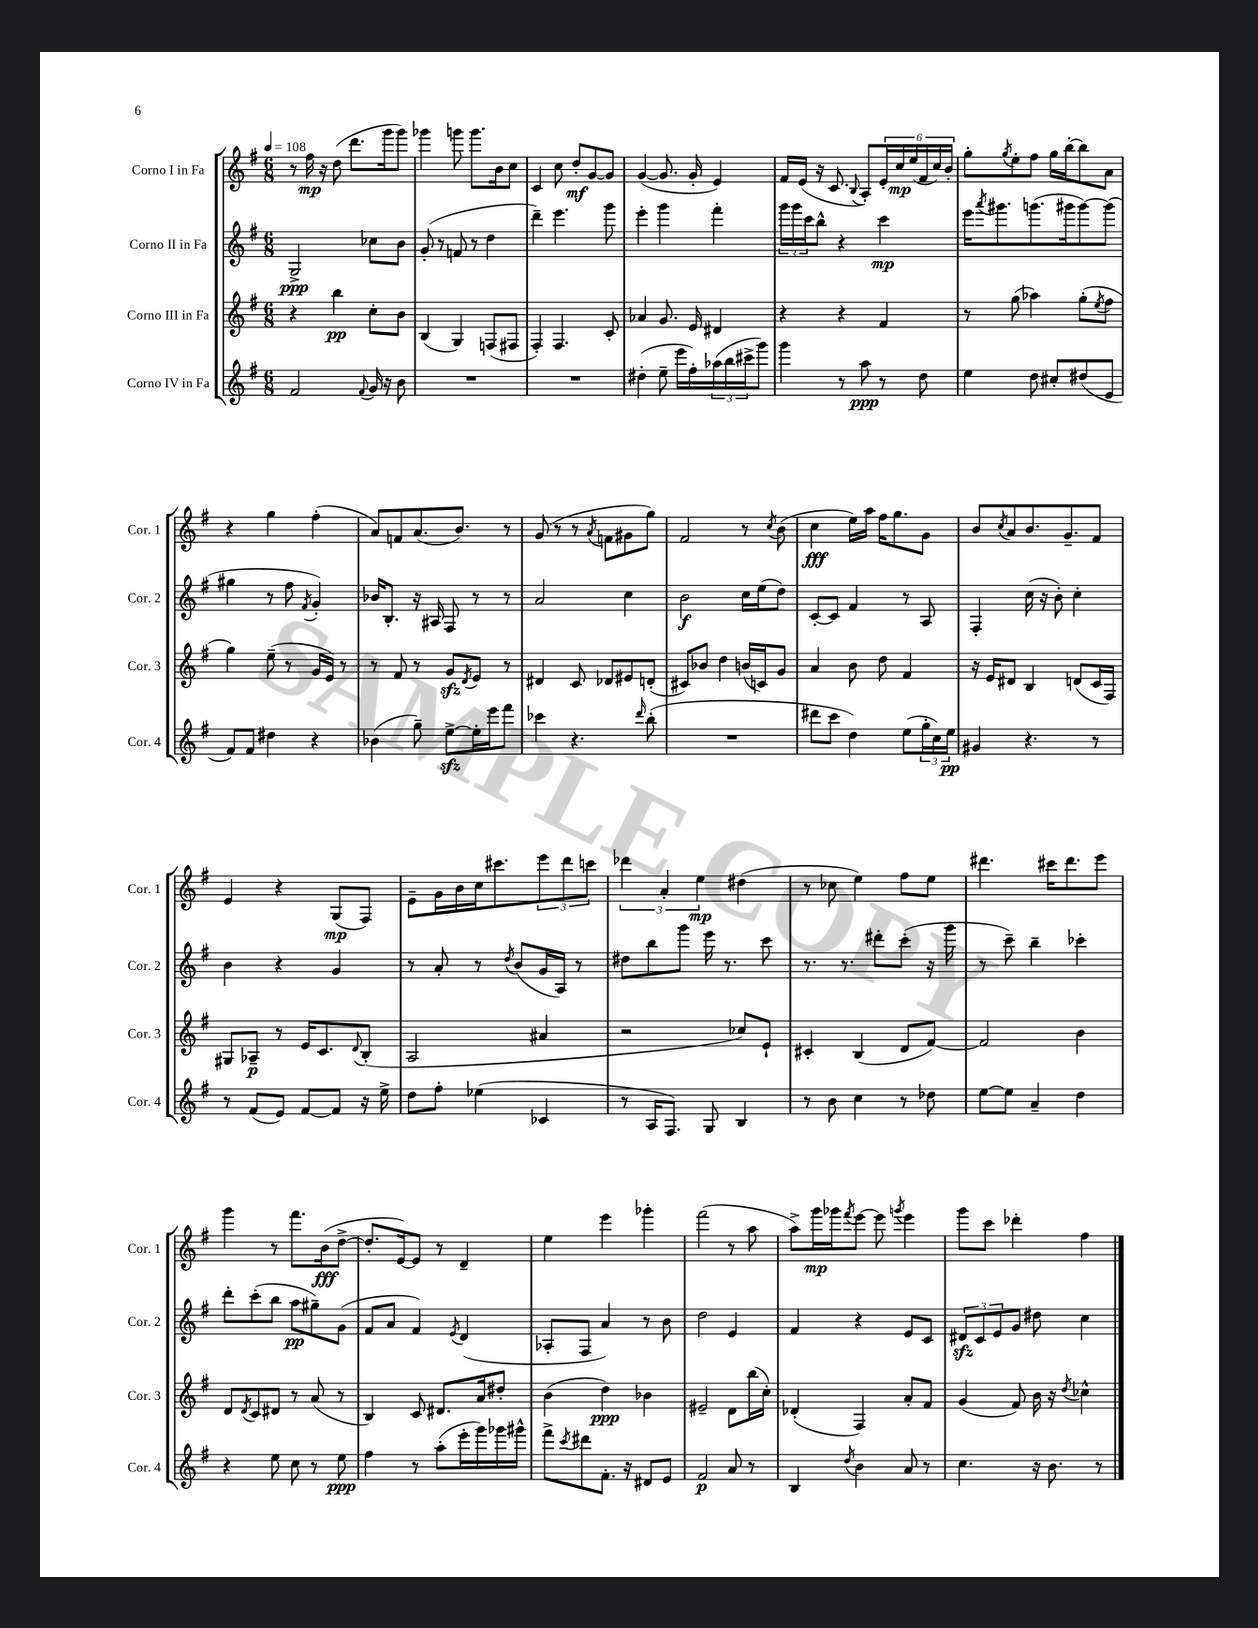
<<
\new StaffGroup <<
\new Staff = "s0" \with { instrumentName = "Corno I in Fa" shortInstrumentName = "Cor. 1" } {
    \clef treble \key g \major \numericTimeSignature \time 6/8 \tempo 4 = 108
    r8 fis''16\mp r16 d''8( d'''8. g'''16 g'''8) |
    ges'''4 g'''8 g'''8. b'16 c''8 |
    c'4 c''8 d''8-.\mf g'8~ g'8 |
    g'4~( g'8. g'16-. e'4) |
    fis'16 e'16( r16 c'8. \appoggiatura { b8 } a8-.) \tuplet 6/4 { e'16-. c''16\mp e''16( fis'16 c''16) b'16-. } |
    g''8-. \acciaccatura { g''8 } e''8-. fis''8 g''16 b''16~-. b''8 a'8 |
    r4 g''4 fis''4-.( |
    a'8) f'8 a'8.( b'8.) r8 |
    g'8( r8 r8 \acciaccatura { a'8 } f'8 gis'8 g''8) |
    fis'2 r8 \acciaccatura { c''8 } b'8( |
    c''4\fff e''16) a''16 fis''16 g''8. g'8 |
    b'8 \acciaccatura { c''8 } a'8 b'8. g'8.-- fis'8 |
    e'4 r4 g8\mp( fis8) |
    e'8-- g'16 b'16 c''16 cis'''8. \tuplet 3/2 { e'''8 d'''8 c'''8 } |
    \tuplet 3/2 { des'''4 a'4-. e''4\mp } dis''4( |
    r8 ces''8 e''4) fis''8 e''8 |
    dis'''4. cis'''16 dis'''8. e'''8 |
    g'''4 r8 fis'''8. b'16\fff( d''8~-> |
    d''8.-. e'16~) e'8 r8 d'4-- |
    e''4 e'''4 ges'''4-. |
    fis'''2( r8 a''8 |
    a''8->) g'''16\mp ges'''16 \acciaccatura { fis'''8 } e'''8~ e'''8 \acciaccatura { g'''8 } e'''4 |
    g'''8 c'''8 des'''4-. fis''4 \bar "|." |
}
\new Staff = "s1" \with { instrumentName = "Corno II in Fa" shortInstrumentName = "Cor. 2" } {
    \clef treble \key g \major \numericTimeSignature \time 6/8
    g2->\ppp ces''8 b'8 |
    g'8-.( r8 f'8 r8 d''4 |
    d'''4--) e'''4. g'''8 |
    e'''4-. g'''4 fis'''4-. |
    \tuplet 3/2 { g'''16 g'''16 c'''16 } b''8-^ r4 c'''4\mp |
    e'''16 \acciaccatura { a'''8 } gis'''8. g'''8.( gis'''16 gis'''8~) gis'''8( |
    gis''4 r8 fis''8 \acciaccatura { fis'8 } g'4-.) |
    bes'16 b8.-. r16 ais16 fis8 r8 r8 |
    a'2 c''4 |
    b'2\f c''16 e''16( d''8) |
    c'8~-. c'8 fis'4 r8 a8 |
    fis4-. c''16( r16 b'8-.) c''4-. |
    b'4 r4 g'4 |
    r8 a'8-. r8 \acciaccatura { d''8 } b'8( g'16 a16) r8 |
    dis''8 b''8 g'''8 e'''16 r8. c'''8 |
    r8. r8. dis'''8-. c'''8-.( r16 g'''16 |
    r8 c'''8--) b''4-- ces'''4-. |
    d'''8-. c'''8-.( b''8 a''8\pp gis''8--) g'8( |
    fis'8 a'8 fis'4) \acciaccatura { e'8 } d'4( |
    aes8-. fis8 a'4) r8 b'8 |
    d''2 e'4 |
    fis'4 r4 e'8 c'8 |
    \tuplet 3/2 { dis'8\sfz c'8 e'8 } g'8 dis''8 c''4 \bar "|." |
}
\new Staff = "s2" \with { instrumentName = "Corno III in Fa" shortInstrumentName = "Cor. 3" } {
    \clef treble \key g \major \numericTimeSignature \time 6/8
    r4 b''4\pp c''8-. b'8 |
    b4( g4) f8( fis8 |
    fis4-.) fis4. c'8-. |
    aes'4 g'8. e'16 dis'4 |
    r4 r4 fis'4 |
    r8 g''8( aes''4) g''8-.( \acciaccatura { e''8 } fis''8 |
    g''4) e''8--( r8 g'16 e'16) r8 |
    r8 fis'8 r8 g'8\sfz \acciaccatura { d'8 } e'8 r8 |
    dis'4 c'8 des'8 eis'8 d'8-.( |
    cis'8) bes'8 d''4 b'16( c'16) g'8 |
    a'4 b'8 d''8 fis'4 |
    r16 e'16 dis'8 b4 d'8( c'16 fis16) |
    gis8 aes8--\p r8 e'16 c'8. \appoggiatura { d'8 } b8-.( |
    a2 ais'4 |
    r2 ces''8) e'8-! |
    cis'4-. b4( d'8 fis'8~) |
    fis'2 b'4 |
    d'8 \acciaccatura { d'8 } c'8 dis'8 r8 a'8( r8 |
    b4) c'8 dis'8. a'16 dis''8-. |
    b'4( d''4\ppp) bes'4 |
    eis'2-- d'8 b''16( c''16-.) |
    des'4-.( fis4) a'8-. fis'8 |
    g'4( fis'8) b'16 r16 \acciaccatura { d''8 } ces''4-^ \bar "|." |
}
\new Staff = "s3" \with { instrumentName = "Corno IV in Fa" shortInstrumentName = "Cor. 4" } {
    \clef treble \key g \major \numericTimeSignature \time 6/8
    fis'2 \appoggiatura { fis'8 } g'16 r16 b'8 |
    R2. |
    R2. |
    dis''4-.( e''8-- e'''16 fis''16-.) \tuplet 3/2 { aes''16( b''16 cis'''16-> } g'''8) |
    g'''4 r8 a''8\ppp r8 d''8 |
    e''4 d''8 cis''8-. dis''8( e'8 |
    fis'8) fis'8 dis''4 r4 |
    bes'4( g''8--) e''8~->\sfz e''16-. e'''16 fis'''8 |
    ces'''4 r4. \grace { d'''16 } b''8-.( |
    R2. |
    dis'''8 c'''8 d''4) e''8( \tuplet 3/2 { g''16-. c''16) e''16\pp } |
    gis'4 r4. r8 |
    r8 fis'8( e'8) fis'8~ fis'8 r16 e''16-> |
    d''8 fis''8-. ees''4( ces'4 |
    r8 a16 fis8.) g8 b4 |
    r8 b'8 c''4 r8 des''8 |
    e''8~ e''8 a'4-- d''4 |
    r4 e''8 c''8 r8 e''8\ppp |
    fis''4 r8 a''8-.( e'''16-. g'''16) ges'''16 gis'''16-^ |
    fis'''8-> \acciaccatura { c'''8 } dis'''8 fis'8.-. r16 dis'8 e'8 |
    fis'2\p a'8 r8 |
    b4 \acciaccatura { d''8 } b'4 a'8 r8 |
    c''4. r16 b'8. r8 \bar "|." |
}
>>
>>
\layout { \context { \Score \remove "Bar_number_engraver" } }
